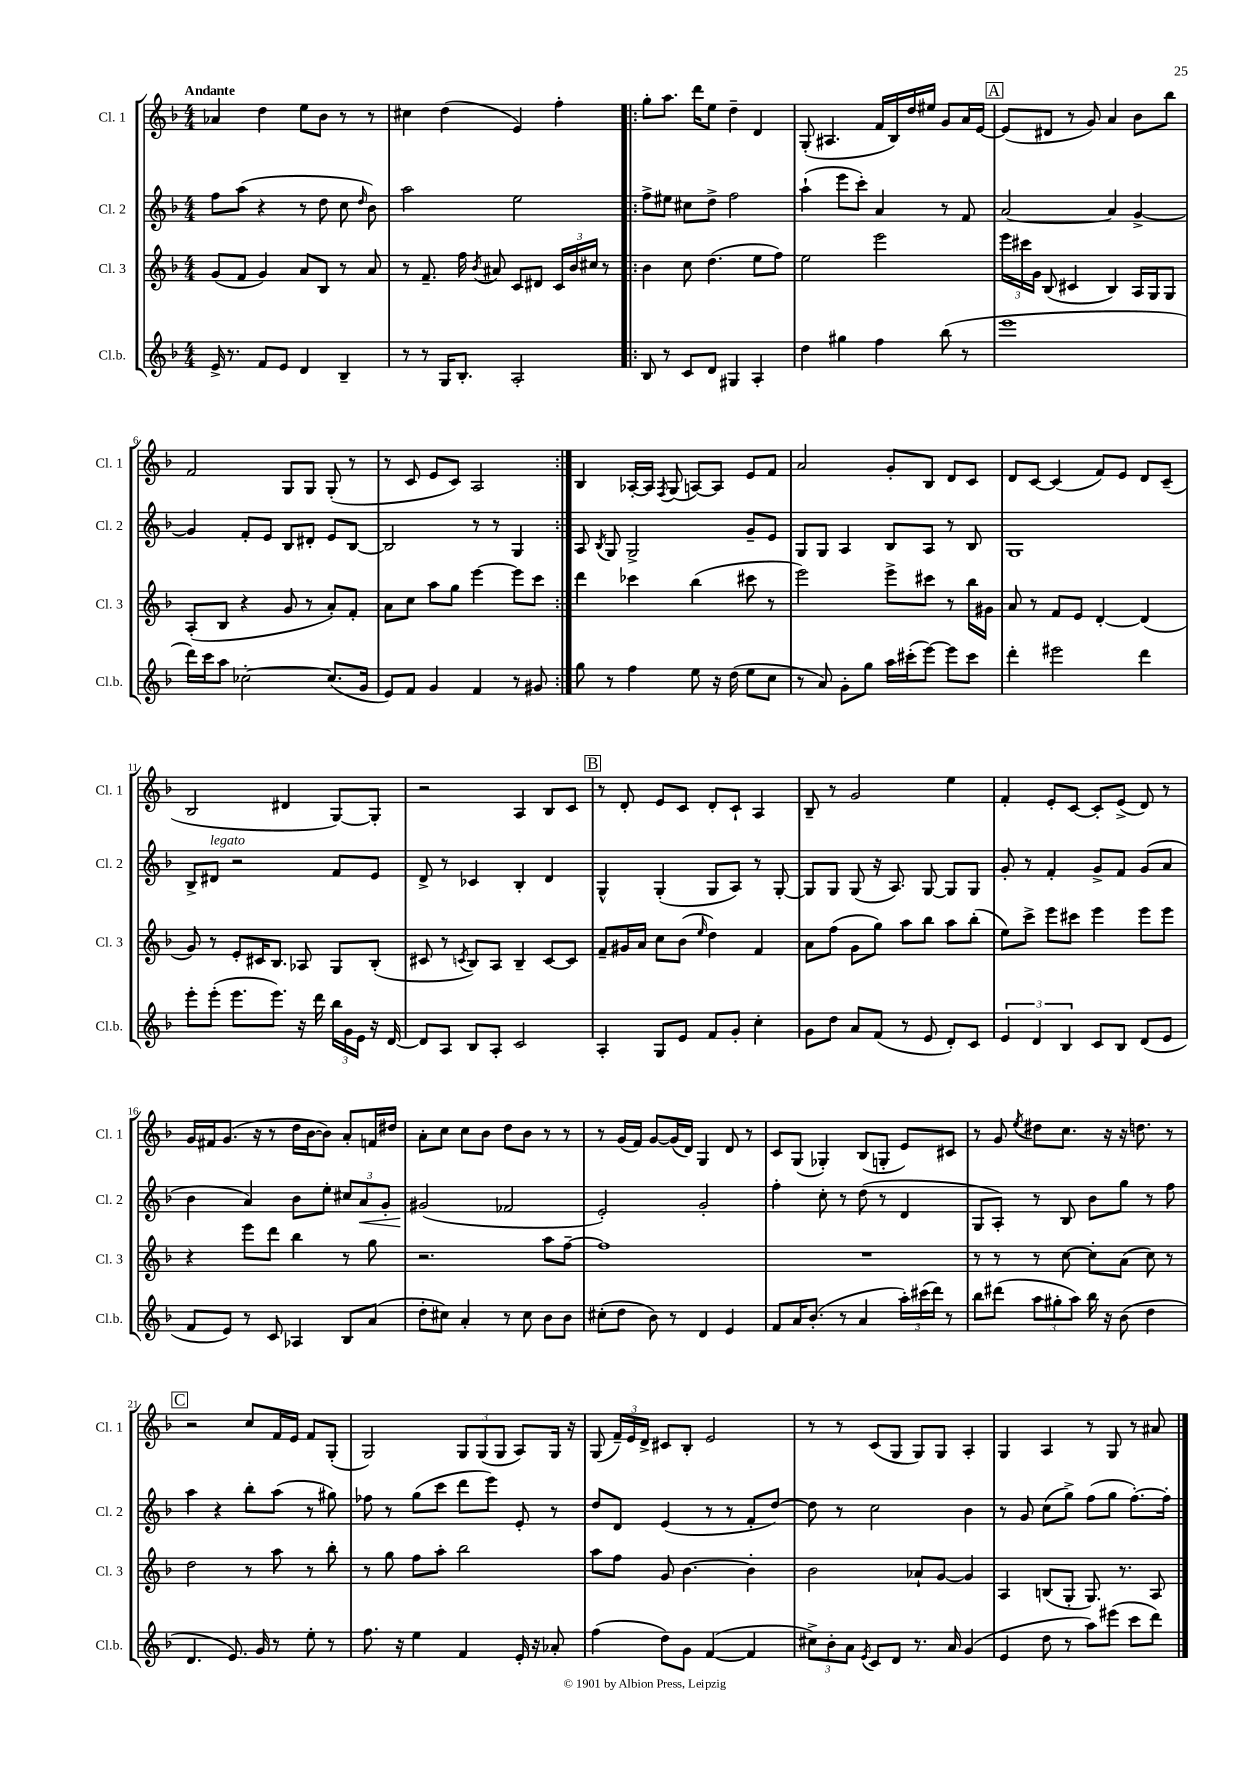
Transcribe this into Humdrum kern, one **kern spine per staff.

**kern	**kern	**kern	**kern
*staff4	*staff3	*staff2	*staff1
*clefG2	*clefG2	*clefG2	*clefG2
*k[b-]	*k[b-]	*k[b-]	*k[b-]
*M4/4	*M4/4	*M4/4	*M4/4
16e^	(8g	8ff	4a-
8.r	.	.	.
.	8f	(8aa	.
8f	4g)	4r	4dd
8e	.	.	.
4d	8a	8r	8ee
.	8B-	8dd	8b-
4B-~	8r	8cc	8r
.	.	16qqdd	.
.	8a	8b-)	8r
=	=	=	=
8r	8r	2aa	4cc#
8r	8.f~	.	.
16G	.	.	(4dd
8.B-'	16ff	.	.
.	8qb-	.	.
.	8a#	.	.
2A'	8c	2ee	4e)
.	8d#	.	.
.	24c	.	4ff'
.	24b-	.	.
.	24cc#	.	.
.	8r	.	.
=!|:	=!|:	=!|:	=!|:
8B-	4b-	8ff^	8gg'
8r	.	8ee#	8.aa
8c	8cc	8cc#	.
.	.	.	16ddd
8d	(4.dd	8dd^	8ee
4G#	.	2ff	4dd~
4A'	8ee	.	4d
.	8ff)	.	.
=	=	=	=
4dd	2ee	(4aa`	(8G'
.	.	.	4.A#
4gg#	.	8eee	.
.	.	8ccc')	.
4ff	2eee	4a	16f
.	.	.	16B-)
.	.	.	16dd
.	.	.	16ee#
(8bb-	.	8r	8g
8r	.	8f	16a
.	.	.	[16e
=	=	=	=
1eee	24eee	[2a	(8e]
.	24ccc#	.	.
.	24g	.	.
.	(8B-	.	8d#
.	4c#	.	8r
.	.	.	8g)
.	4B-)	4a]	4a
.	16A	[4g^	8b-
.	16G	.	.
.	8G	.	8bb-
=	=	=	=
16ddd)	(8A'	4g]	2f
16ccc	.	.	.
8aa	8B-	.	.
[2cc-'	4r	8f'	.
.	.	8e	.
.	8g	8B-	8G
.	8r	8d#'	8G
(8.cc-]	8a')	8e	(8G'
.	8f'	[8B-	8r
16g	.	.	.
=	=	=	=
8e)	8a	2B-]	8r
8f	8cc	.	8c
4g	8aa	.	8e
.	8gg	.	8c)
4f	[4eee	8r	2A
.	.	8r	.
8r	8eee]	4G	.
8g#	8ccc	.	.
=:|!	=:|!	=:|!	=:|!
8gg	4ddd	8A	4B-
.	.	8qB-	.
8r	.	8G	.
4ff	4ccc-	2G^	[16A-'
.	.	.	16A-]
.	.	.	8qF
.	.	.	(8G
8ee	(4bb-	.	[8A)
16r	.	.	8A]
(16dd	.	.	.
8ee	8ccc#	8g~	8e
8cc	8r	8e	8f
=	=	=	=
8r	2eee)	8G	2a
8a)	.	8G	.
8g'	.	4A	.
8gg	.	.	.
16aa	8eee^	8B-	8g'
(16ccc#'	.	.	.
[8eee)	8ccc#	8A	8B-
8eee]	8r	8r	8d
8ccc#	16bb-	8B-	8c
.	16g#	.	.
=	=	=	=
4ddd'	8a	1G	8d
.	8r	.	[8c
2eee#	8f	.	(4c]
.	8e	.	.
.	[4d'	.	8f)
.	.	.	8e
4ddd	(4d]	.	8d
.	.	.	(8c~
=	=	=	=
8eee'	8g)	8B-^	2B-
(8eee'	8r	8d#	.
8.eee	8e'	2r	.
.	16c#	.	.
8.eee)	8.B-	.	.
.	.	.	4d#
16r	8A-	.	.
16ddd	.	.	.
24bb-	8G	8f	[8G)
24g	.	.	.
24e	.	.	.
16r	(8B-'	8e	8G']
[16d	.	.	.
=	=	=	=
8d]	8c#	8d^	2r
8A	8r	8r	.
.	8qc	.	.
8B-	8B-)	4c-	.
8A'	8A	.	.
2c	4B-~	4B-'	4A
.	[8c	4d	8B-
.	8c]	.	8c
=	=	=	=
4A'	8f~	4G^^	8r
.	16g#	.	8d'
.	16a	.	.
8G	8cc	(4G'	8e
8e	(8b-	.	8c
.	16qqee	.	.
8f	4dd)	8G	8d'
8g'	.	8A)	8c`
4cc'	4f	8r	4A
.	.	[8G'	.
=	=	=	=
8g	8a	8G]	8B-~
8dd	(8ff	8G	8r
8a	8g	(8G	2g
(8f	8gg)	16r	.
.	.	8.A)	.
8r	8aa	.	.
8e	8bb-	[8G	.
8d')	8aa	8G]	4ee
8c	(8bb-'	8G	.
=	=	=	=
6e	8ee)	8g'	4f'
.	8ccc^	8r	.
6d	.	.	.
.	8eee	4f'	8e'
6B-	.	.	.
.	8ccc#	.	[8c
8c	4eee	8g^	8c']
8B-	.	8f	(8e^
(8d	8eee	(8g	8d)
8e	8eee	8a	8r
=	=	=	=
8f	4r	4b-	16g
.	.	.	16f#
8e)	.	.	(8.g
8r	8eee	4a)	.
.	.	.	16r
8c	8ddd	.	8r
4A-	4bb-	8b-	16dd
.	.	.	[16b-
.	.	8ee'	8b-])
8B-	8r	12cc#	8a'
.	.	12a	.
(8a	8gg	.	16f
.	.	12g'	.
.	.	.	16dd#
=	=	=	=
8dd'	2.r	(2g#	8a'
8cc#)	.	.	8cc
4a'	.	.	8cc
.	.	.	8b-
8r	.	2f-	8dd
8cc#	.	.	8b-
8b-	8aa	.	8r
8b-	[8ff~	.	8r
=	=	=	=
(8cc#'	1ff]	2e')	8r
8dd	.	.	(16g
.	.	.	16f)
8b-)	.	.	[8g
8r	.	.	(16g]
.	.	.	16d)
4d	.	2g'	4G
4e	.	.	8d
.	.	.	8r
=	=	=	=
8f	1r	4ff'	8c
16a	.	.	(8G
(8.b-'	.	.	.
.	.	8cc'	4G-')
8r	.	8r	.
4a	.	(8dd	(8B-
.	.	8r	8G'
24aa')	.	4d	8e)
(24ccc#	.	.	.
24ddd)	.	.	.
8r	.	.	8c#
=	=	=	=
8bb-	8r	8G	8r
(8ddd#	8r	8A')	8g
.	.	.	8qee
12aa	8r	8r	8dd#
12gg#'	.	.	.
.	[8cc	8B-	8.cc
12aa)	.	.	.
16bb-	8cc']	8b-	.
16r	.	.	16r
(8b-	(8a	8gg	16r
.	.	.	8.dd
4dd	8cc)	8r	.
.	8r	8ff	8r
=	=	=	=
4.d	2dd	4aa	2r
.	.	4r	.
8.e)	.	.	.
.	8r	8bb-'	8cc
16g	.	.	.
8r	8aa	(8aa	16f
.	.	.	16e
8ee'	8r	8r	8f
8r	8bb-'	8gg#)	(8G'
=	=	=	=
8.ff	8r	8ff-	2G)
.	8gg	8r	.
16r	.	.	.
4ee	8ff	(8gg	.
.	8aa'	8ccc	.
4f	2bb-	8ddd	12G
.	.	.	(12G
.	.	8eee)	.
.	.	.	12G
16e'	.	8e'	8A)
16r	.	.	.
8a-'	.	8r	16G
.	.	.	16r
=	=	=	=
(4ff	8aa	8dd	(8G
.	8ff	8d	24f~)
.	.	.	24e
.	.	.	24d^
8dd)	8g	(4e	8c#
8g	[4.b-	.	8B-'
([4f	.	8r	2e
.	.	8r	.
4f]	4b-']	8f'	.
.	.	[8dd)	.
=	=	=	=
12cc#^)	2b-	8dd]	8r
12b-'	.	.	.
.	.	8r	8r
12a	.	.	.
8qe	.	.	.
8c	.	2cc	(8c
8d	.	.	8G
8.r	8a-`	.	8G)
.	[8g	.	8G
16a	.	.	.
(4g	4g]	4b-	4A'
=	=	=	=
4e	4A	8r	4G
.	.	8g	.
8dd	(8B	(8cc	4A
8r	8G'	8gg^)	.
8aa)	8.G)	(8ff	8r
(8eee#	.	8gg	8G
.	8.r	.	.
8ccc	.	[8.ff')	8r
8ddd)	8A	.	8a#
.	.	16ff']	.
==	==	==	==
*-	*-	*-	*-
